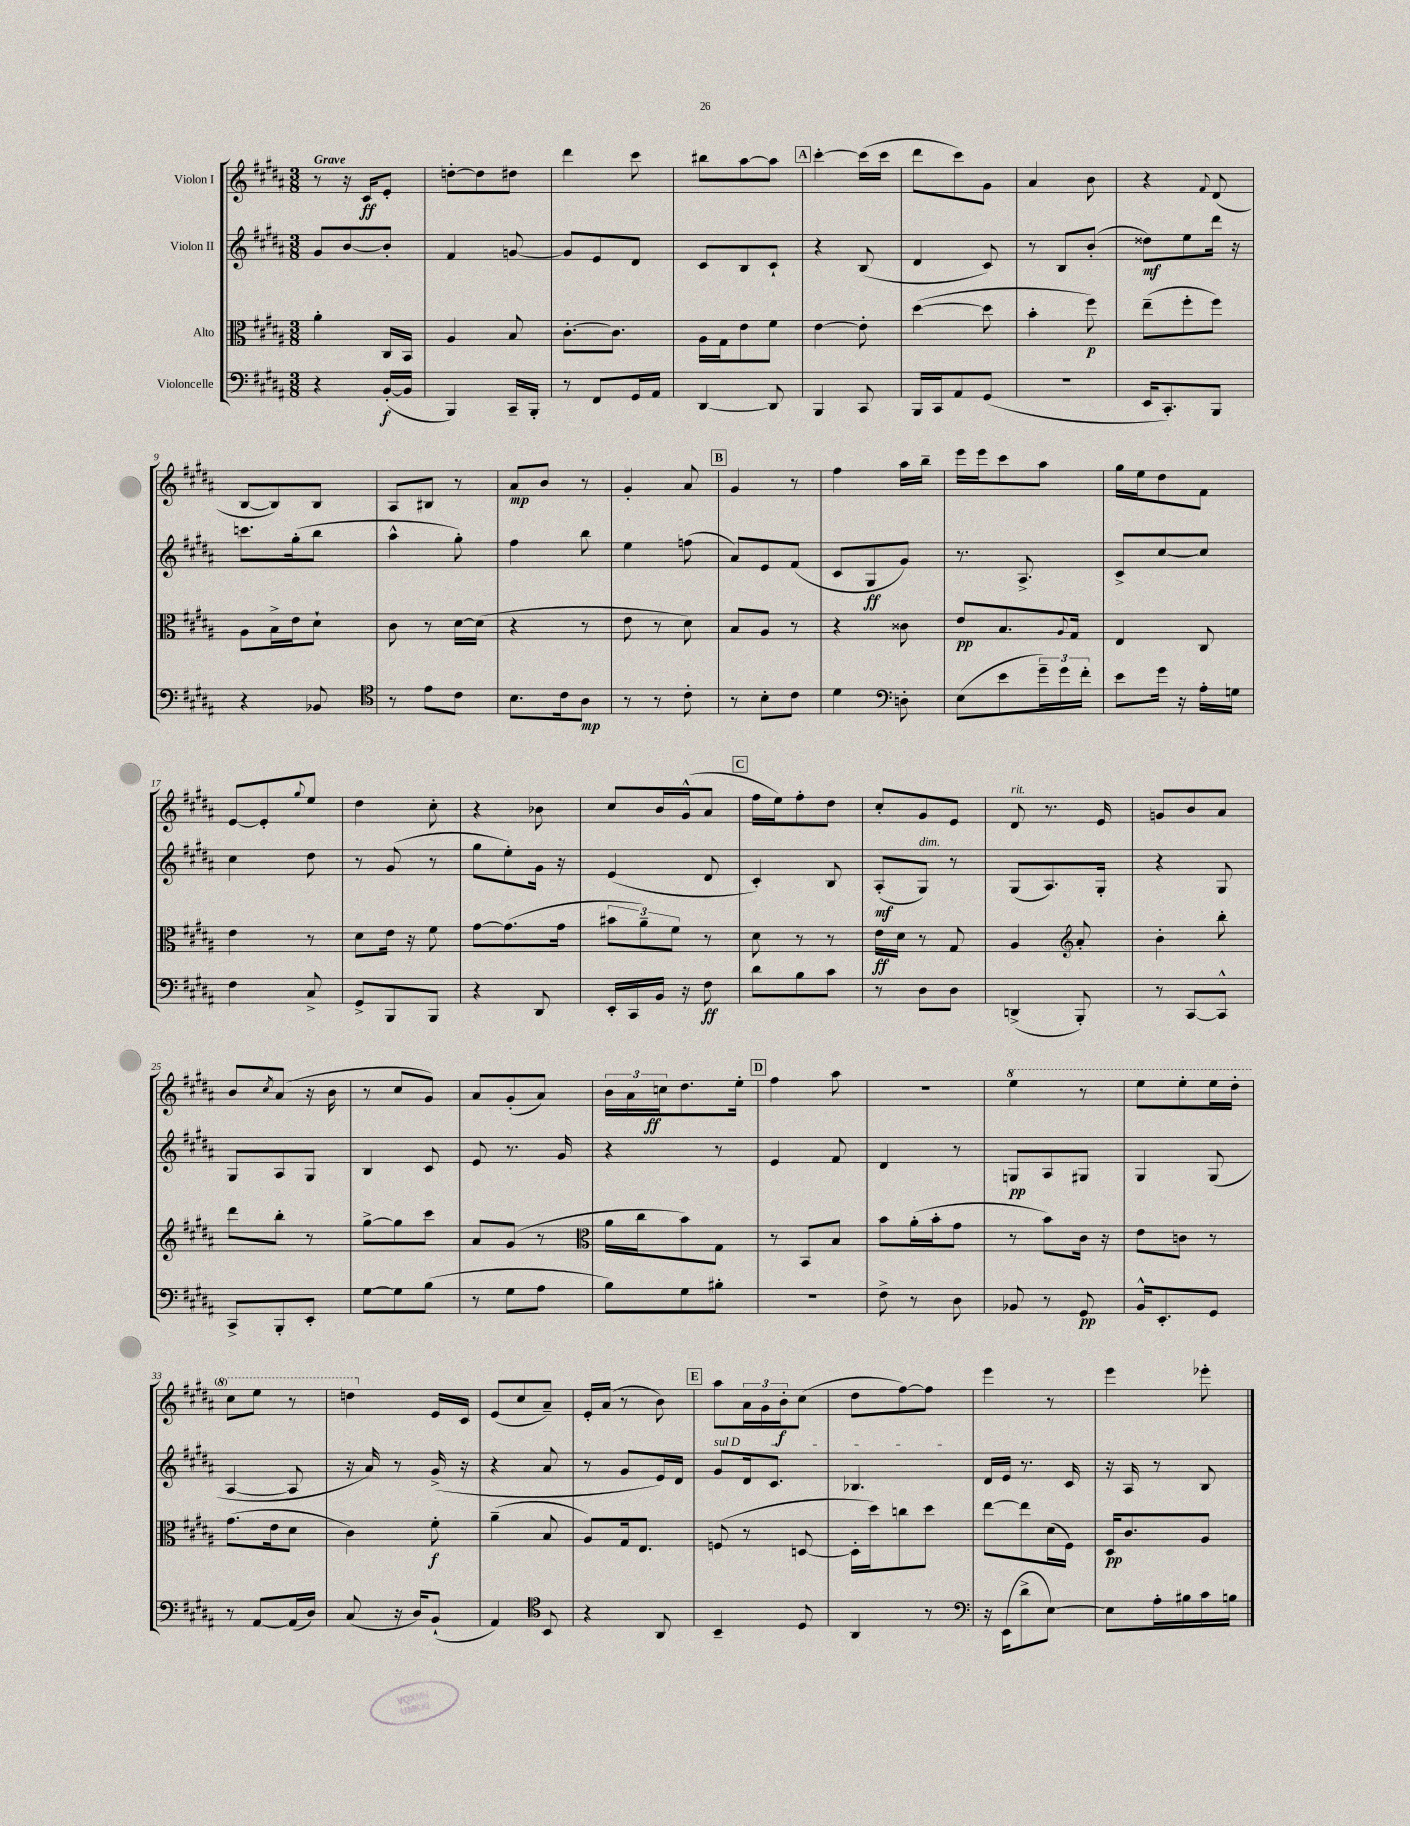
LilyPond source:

<<
\new StaffGroup <<
\new Staff = "s0" \with { instrumentName = "Violon I" } {
    \clef treble \key b \major \numericTimeSignature \time 3/8 \tempo "Grave"
    r8 r16 cis'16\ff e'8-. |
    d''8~-. d''8 dis''8 |
    dis'''4 cis'''8 |
    bis''8 ais''8~ ais''8 |
    \mark \markup { \box "A" } cis'''4~-. cis'''16( cis'''16 |
    dis'''8 cis'''8) gis'8 |
    ais'4 b'8 |
    r4 \appoggiatura { fis'8 } dis'8( |
    b8~ b8) b8 |
    ais8 bis8 r8 |
    ais'8\mp b'8 r8 |
    gis'4-. ais'8 |
    \mark \markup { \box "B" } gis'4 r8 |
    fis''4 ais''16 b''16-- |
    e'''16 e'''16 cis'''8 ais''8 |
    gis''16 e''16 dis''8 fis'8 |
    e'8~ e'8-. \appoggiatura { gis''8 } e''8 |
    dis''4 cis''8-. |
    r4 bes'8 |
    cis''8 b'16 gis'16-^( ais'8 |
    \mark \markup { \box "C" } fis''16 e''16) fis''8-. dis''8 |
    cis''8-. gis'8 e'8 |
    dis'8^\markup { \italic "rit." } r8. e'16 |
    g'8 b'8 ais'8 |
    b'8 \acciaccatura { cis''8 } ais'8( r16 b'16 |
    r8 cis''8 gis'8) |
    ais'8 gis'8-.( ais'8) |
    \tuplet 3/2 { b'16 ais'16 c''16\ff } dis''8. e''16-. |
    \mark \markup { \box "D" } fis''4 ais''8 |
    R4. |
    \ottava #1 e'''4 r8 |
    e'''8 e'''8-. e'''16 dis'''16-. |
    cis'''8 e'''8 r8 |
    d'''4 \ottava #0 e'16 cis'16 |
    e'8( cis''8 ais'8--) |
    e'16-. ais'16( r8 b'8) |
    \mark \markup { \box "E" } ais''8 \tuplet 3/2 { ais'16 gis'16 b'16-.\f } cis''8( |
    dis''8 fis''8~) fis''8 |
    e'''4 r8 |
    e'''4 ees'''8-. \bar "|." |
}
\new Staff = "s1" \with { instrumentName = "Violon II" } {
    \clef treble \key b \major \numericTimeSignature \time 3/8
    gis'8 b'8~ b'8-. |
    fis'4 g'8~ |
    g'8 e'8 dis'8 |
    cis'8 b8 cis'8-! |
    \mark \markup { \box "A" } r4 b8( |
    dis'4 cis'8) |
    r8 b8 b'8-.( |
    disis''8\mf) e''8 dis'''16 r16 |
    c'''8. gis''16-.( b''8 |
    ais''4-^ gis''8-.) |
    fis''4 b''8 |
    e''4 f''8( |
    \mark \markup { \box "B" } ais'8) e'8 fis'8( |
    cis'8 gis8\ff gis'8) |
    r8. ais8.-> |
    cis'8-> cis''8~ cis''8 |
    cis''4 dis''8 |
    r8 gis'8( r8 |
    gis''8 e''8-.) gis'16 r16 |
    e'4( dis'8 |
    \mark \markup { \box "C" } cis'4-.) b8 |
    ais8-.\mf( gis8^\markup { \italic "dim." }) r8 |
    gis8( ais8.) gis16-. |
    r4 gis8 |
    gis8 ais8 gis8 |
    b4 cis'8 |
    e'8 r8. gis'16 |
    r4 r8 |
    \mark \markup { \box "D" } e'4 fis'8 |
    dis'4 r8 |
    g8\pp ais8 gis8 |
    gis4 gis8( |
    ais4~ ais8 |
    r16 ais'16) r8 gis'16->( r16 |
    r4 ais'8 |
    r8 gis'8 e'16) dis'16 |
    \mark \markup { \box "E" } \once \override TextSpanner.bound-details.left.text = \markup { \italic "sul D" } gis'8\startTextSpan dis'16 cis'8. |
    bes4.\stopTextSpan |
    dis'16 e'16 r8. cis'16 |
    r16 ais16 r8 b8 \bar "|." |
}
\new Staff = "s2" \with { instrumentName = "Alto" } {
    \clef alto \key b \major \numericTimeSignature \time 3/8
    ais'4-. cis16 b,16 |
    ais4 b8 |
    cis'8.~-. cis'8. |
    ais16 gis16 e'8 fis'8 |
    \mark \markup { \box "A" } e'4~ e'8-. |
    dis''4~( dis''8 |
    b'4-. fis''8\p) |
    e''8--( fis''8-. fis''8) |
    ais8 b16-> e'16 dis'8-! |
    cis'8 r8 dis'16~ dis'16( |
    r4 r8 |
    e'8 r8 dis'8) |
    \mark \markup { \box "B" } b8 ais8 r8 |
    r4 cisis'8 |
    e'8\pp b8. \appoggiatura { ais8 } gis16 |
    e4 cis8 |
    e'4 r8 |
    dis'8 e'16 r16 fis'8 |
    gis'8~ gis'8.( gis'16 |
    \tuplet 3/2 { bis'8 ais'8--) fis'8 } r8 |
    \mark \markup { \box "C" } dis'8 r8 r8 |
    e'16\ff dis'16 r8 gis8 |
    ais4 \clef treble ais'8-. |
    b'4-. b''8-. |
    dis'''8 b''8-. r8 |
    gis''8~-> gis''8 cis'''8 |
    ais'8 gis'8( r8 |
    \clef alto ais'16 cis''16 b'8) gis8 |
    \mark \markup { \box "D" } r8 b,8 b8 |
    b'8 ais'16-.( b'16-. gis'8 |
    r8 b'8) cis'16 r16 |
    e'8 c'8 r8 |
    gis'8.( e'16 dis'8 |
    cis'4) fis'8-.\f |
    ais'4--( b8 |
    ais8) gis16 e8. |
    \mark \markup { \box "E" } f8( r8 d8~ |
    d16-. dis''16) c''8 dis''8 |
    e''8~ e''8 dis'16( fis16) |
    dis16\pp cis'8. ais8 \bar "|." |
}
\new Staff = "s3" \with { instrumentName = "Violoncelle" } {
    \clef bass \key b \major \numericTimeSignature \time 3/8
    r4 b,16~-.\f( b,16 |
    b,,4) cis,16-- b,,16-. |
    r8 fis,8 gis,16 ais,16 |
    dis,4~ dis,8 |
    \mark \markup { \box "A" } b,,4 cis,8 |
    b,,16 cis,16 ais,8 gis,8( |
    R4. |
    e,16 cis,8.-.) b,,8 |
    r4 bes,8 |
    \clef tenor r8 e'8 cis'8 |
    b8. cis'16 ais8\mp |
    r8 r8 cis'8-. |
    \mark \markup { \box "B" } r8 b8-. cis'8 |
    dis'4 \clef bass d8-. |
    e8( e'8 \tuplet 3/2 { gis'16--) gis'16 fis'16-. } |
    e'8 gis'16 r16 ais16-. g16 |
    fis4 cis8-> |
    gis,8-> b,,8 b,,8 |
    r4 dis,8 |
    e,16-. cis,16 b,16 r16 fis8\ff |
    \mark \markup { \box "C" } dis'8 b8 cis'8 |
    r8 dis8 dis8 |
    d,4->( b,,8-.) |
    r8 cis,8~ cis,8-^ |
    cis,8-> b,,8-. e,8-. |
    gis8~ gis8 b8( |
    r8 gis8 ais8 |
    b8) gis8 bis8-. |
    \mark \markup { \box "D" } R4. |
    fis8-> r8 dis8 |
    bes,8 r8 gis,8\pp |
    b,16-^ e,8.-. gis,8 |
    r8 ais,8~ ais,16( dis16) |
    cis8( r16 dis16) b,8-!( |
    ais,4) \clef tenor b,8 |
    r4 ais,8 |
    \mark \markup { \box "E" } b,4-- dis8 |
    ais,4 r8 |
    \clef bass r16 e,16( dis'8-> e8~) |
    e8 ais16-. bis16 cis'16 b16 \bar "|." |
}
>>
>>
